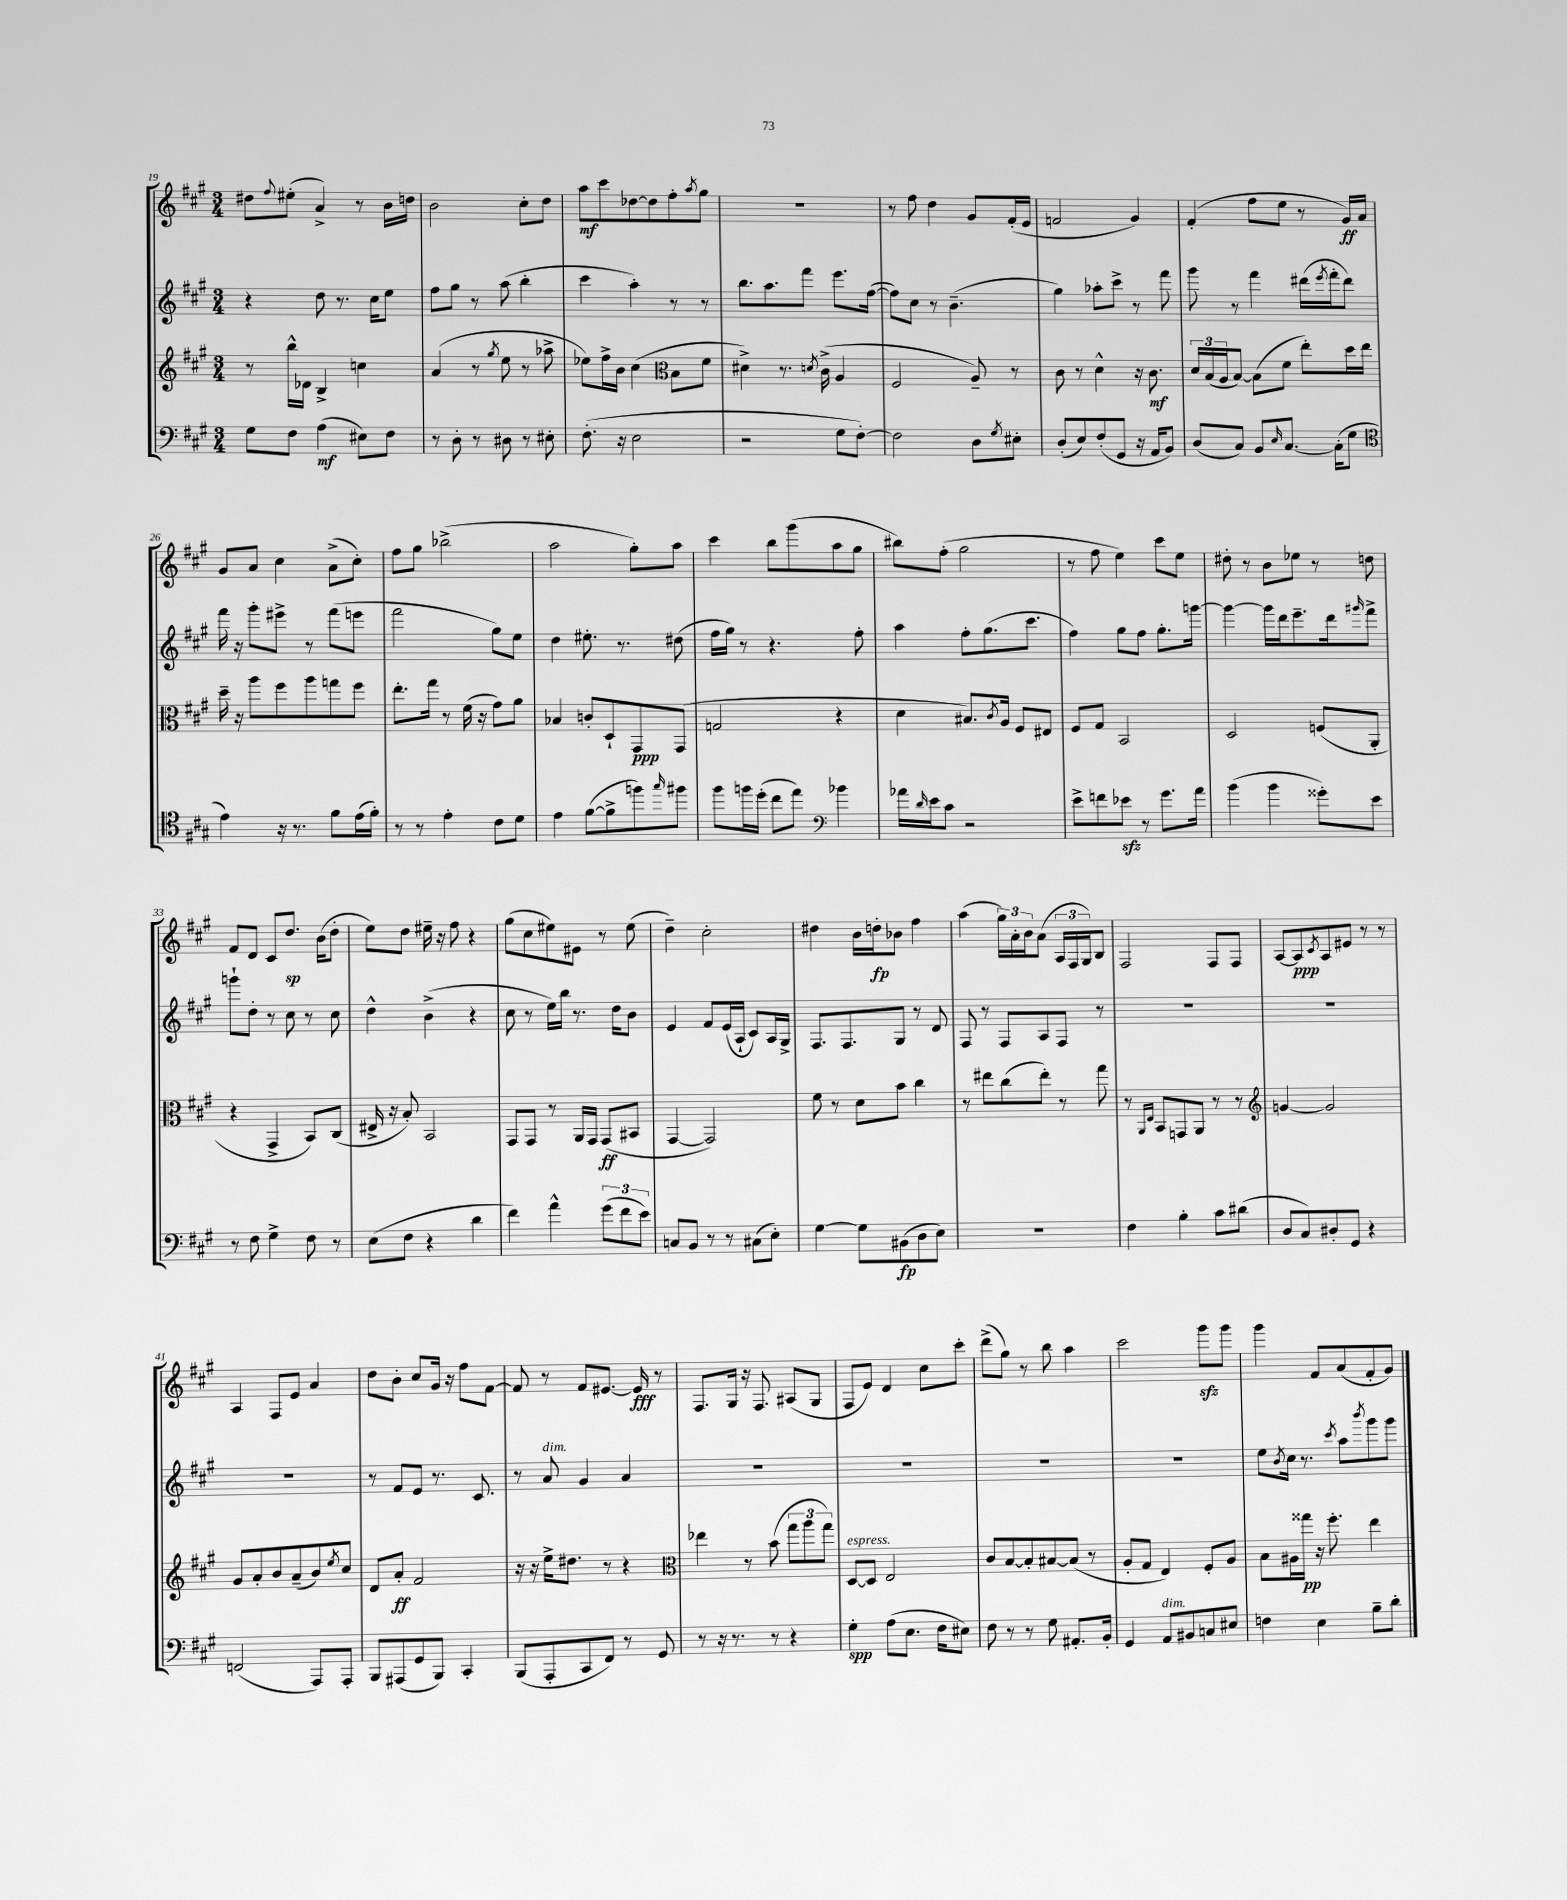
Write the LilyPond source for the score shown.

<<
\new StaffGroup <<
\new Staff = "s0" {
    \clef treble \key a \major \numericTimeSignature \time 3/4
    dis''8 \appoggiatura { fis''8 } eis''8-.( a'4->) r8 b'16 d''16 |
    b'2 cis''8-. d''8 |
    a''8\mf cis'''8 des''8~ des''8 fis''8-. \acciaccatura { a''8 } gis''8 |
    R2. |
    r8 fis''8 d''4 gis'8 fis'16-.( e'16 |
    f'2 gis'4) |
    fis'4-.( fis''8 e''8 r8 gis'16\ff) a'16 |
    gis'8 a'8 cis''4 a'8->( cis''8-.) |
    fis''8 gis''8 bes''2->( |
    a''2 gis''8-.) a''8 |
    cis'''4 b''8 gis'''8( a''8 gis''8 |
    bis''8) fis''8-.( gis''2 |
    r8 fis''8 e''4) cis'''8 e''8 |
    dis''8-. r8 b'8 ees''8 r8 d''8 |
    fis'8 d'8 cis'8 d''8.\sp b'16( d''8-. |
    e''8) d''8 eis''16-- r16 fis''8 r4 |
    gis''8( cis''8 eis''8) eis'8 r8 eis''8( |
    d''4--) cis''2-. |
    dis''4 b'16 d''16-.\fp bes'8 fis''4 |
    a''4( \tuplet 3/2 { gis''16) a'16-. b'16 } a'8( \tuplet 3/2 { a16 fis16 gis16) } b8 |
    fis2 fis8 fis8 |
    a8~ a8\ppp \acciaccatura { cis'8 } a8 eis'8 r8 r8 |
    a4 fis8 e'8 a'4 |
    d''8 b'8-. cis''8 gis'16 r16 fis''8 fis'8~ |
    fis'8 r8 fis'8 eis'8.~ eis'16\fff r8 |
    fis8. gis16 r16 fis8. ais8( gis8 |
    fis8 e'8) d'4 cis''8 cis'''8-. |
    d'''8->( gis''8) r8 b''8 a''4 |
    cis'''2 gis'''8\sfz gis'''8 |
    gis'''4 fis'8 a'8( fis'8-. gis'8) \bar "|." |
}
\new Staff = "s1" {
    \clef treble \key a \major \numericTimeSignature \time 3/4
    r4 d''8 r8. cis''16 e''8 |
    fis''8 gis''8 r8 a''8( b''4-. |
    cis'''4 a''4-.) r8 r8 |
    b''8. a''8. fis'''8 e'''8. fis''16~( |
    fis''8) cis''8 r8 b'4.--( |
    gis''4) aes''8-. cis'''8-> r8 fis'''8 |
    gis'''8 r8 fis'''4 dis'''16( \acciaccatura { e'''8 } fis'''16-. dis'''8) |
    fis'''16 r16 gis'''8-. eis'''8-> r8 fis'''8( e'''8 |
    fis'''2 gis''8) e''8 |
    d''4 eis''8.-. r8. dis''8( |
    fis''16 gis''16) r8 r4. fis''8-. |
    a''4 fis''8-. gis''8.( cis'''8. |
    fis''4) gis''8 fis''8 gis''8.-. g'''16~ |
    g'''4~ g'''16 d'''16 e'''8.-- d'''16 \grace { gis'''16 } fis'''8-> |
    g'''8-! d''8-. r8 cis''8 r8 cis''8 |
    d''4-^ b'4->( r4 |
    cis''8 r8 e''16) b''16 r8. d''16 b'8 |
    e'4 fis'8 e'16( a16-! cis'8) a16 gis16-> |
    fis8. fis8. gis8 r8 d'8 |
    fis8 r8 fis8 a8 fis8 r8 |
    R2. |
    R2. |
    R2. |
    r8 fis'8 e'8 r8. cis'8. |
    r8 a'8^\markup { \italic "dim." } gis'4 a'4 |
    R2. |
    R2. |
    R2. |
    R2. |
    e''8 \acciaccatura { b'8 } cis''16 r8. \acciaccatura { cis'''8 } a''8 \acciaccatura { b'''8 } gis'''8 gis'''8 \bar "|." |
}
\new Staff = "s2" {
    \clef treble \key a \major \numericTimeSignature \time 3/4
    r8 b''16-^ des'16 b4-> c''4 |
    a'4( r8 \acciaccatura { gis''8 } e''8 r8 aes''8-> |
    ees''8) fis''16-> b'16 cis''4( \clef alto b8 fis'8 |
    dis'4->) r8. \acciaccatura { d'8 } cis'16->( a4 |
    fis2 a8--) r8 |
    cis'8 r8 d'4-^ r16 cis'8.\mf |
    \tuplet 3/2 { d'16 b16( a16 } b8~) b8( fis'8 e''8-.) d''16 e''16 |
    d''16-- r16 a''8 fis''8 a''8 g''8 fis''8 |
    e''8.-. gis''16 r8 fis'16( r16 gis'8) a'8 |
    bes4 c'8-. d8-! gis,8\ppp gis,8( |
    g2 r4 |
    d'4 bis8.) \acciaccatura { cis'8 } a16 fis8 eis8 |
    fis8 gis8 b,2 |
    d2 f8( a,8-. |
    r4 gis,4-> b,8) cis8( |
    eis16-> r16 b8-.) b,2 |
    gis,8 gis,8 r8 a,16 gis,16 gis,8\ff( bis,8 |
    gis,4~ gis,2) |
    fis'8 r8 d'8 b'8 cis''4 |
    r8 eis''8 cis''8( eis''8-.) r8 gis''8 |
    r8 \grace { a,16 e16 } b,8 g,8 a,8 r8 r8 |
    \clef treble g'4~ g'2 |
    gis'8 a'8-. b'8 a'8--( b'8) \acciaccatura { e''8 } cis''8 |
    d'8 a'8-.\ff fis'2 |
    r16 r16 e''16-> dis''8. r8 r4 |
    \clef alto ees''4 r8 b'8( \tuplet 3/2 { gis''8 a''8 gis''8) } |
    d8~^\markup { \italic "espress." } d8 e2 |
    cis'8 b8~ b8-. bis8~ bis8( r8 |
    a8-. gis8 e4) fis8-. a8 |
    b8 ais16 gisis''16\pp r16 fis''8.-. e''4 \bar "|." |
}
\new Staff = "s3" {
    \clef bass \key a \major \numericTimeSignature \time 3/4
    gis8 fis8 a4\mf( eis8) fis8 |
    r8 d8-. r8 dis8 r8 eis8-. |
    fis8.-.( r16 e2 |
    r2 gis8 fis8~-.) |
    fis2 d8 \acciaccatura { gis8 } eis8-. |
    d8-.( e8) fis8-.( gis,8 r16 a,16 b,8) |
    d8( cis8) b,8 \grace { e16 } cis8.~ cis16-.( gis8 |
    \clef tenor e'4) r16 r8. fis'8 e'16( fis'16-.) |
    r8 r8 e'4-. cis'8 d'8 |
    e'4 fis'8~( fis'8-> f''8) \grace { gis''16 } fis''8 |
    fis''8 f''16 d''16-.( cis''8 e''8) \clef bass bes'4 |
    aes'16 \grace { d'16 } e'16 cis'8 r2 |
    e'8-> f'8 ees'8\sfz r8 gis'8. a'16 |
    b'4( b'4 gisis'8-.) e'8 |
    r8 fis8 gis4-> fis8 r8 |
    e8( fis8 r4 d'4 |
    fis'4) a'4-^ \tuplet 3/2 { gis'8( fis'8 e'8) } |
    c8 b,8 r8 r8 cis8( e8-.) |
    gis4~ gis8 bis,8\fp( d8 e8) |
    R2. |
    fis4 b4-. cis'8 dis'8( |
    d8 cis8) dis8-. gis,8 r4 |
    f,2( a,,8) a,,8-. |
    b,,8 ais,,8( gis,8 b,,8) cis,4-. |
    b,,8( a,,8-. cis,8 fis,8) r8 gis,8 |
    r8 r16 r8. r8 r4 |
    gis4-.\spp a8( e8. fis16 eis8) |
    fis8 r8 r8 gis8 ais,8.-. b,16-. |
    gis,4 a,8^\markup { \italic "dim." } bis,8 c8 eis8 |
    f4 e4 b8-- d'8-. \bar "|." |
}
>>
>>
\layout { \context { \Score currentBarNumber = #19 } }
